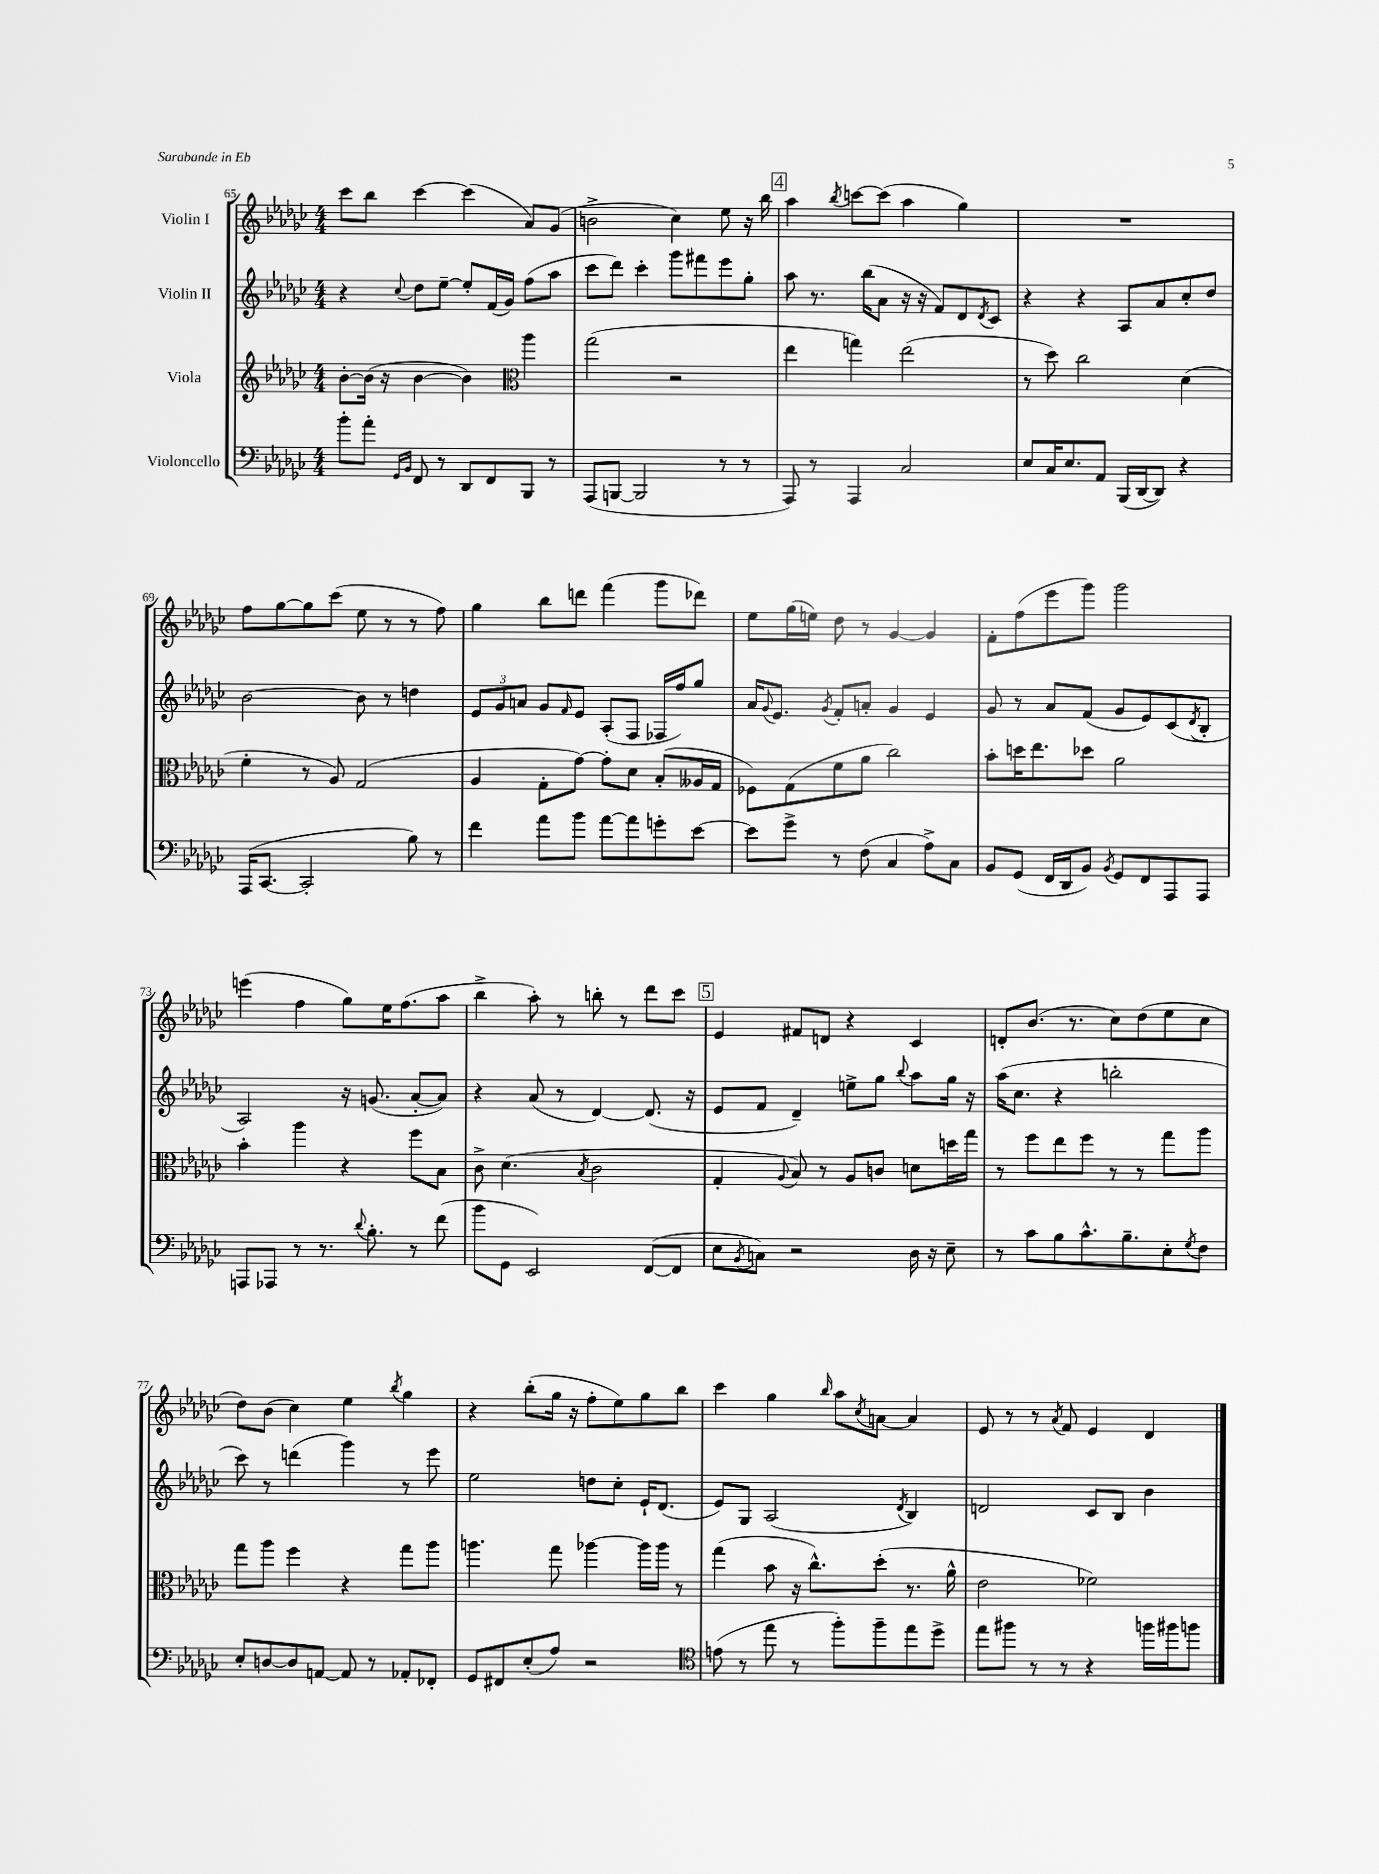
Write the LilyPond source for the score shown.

<<
\new StaffGroup <<
\new Staff = "s0" \with { instrumentName = "Violin I" } {
    \clef treble \key ges \major \numericTimeSignature \time 4/4
    ces'''8 bes''8 ces'''4~ ces'''4( aes'8) ges'8( |
    b'2-> ces''4) ees''8 r16 bes''16 |
    \mark \markup { \box "4" } aes''4 \acciaccatura { bes''8 } c'''8~ c'''8( aes''4 ges''4) |
    R1 |
    f''8 ges''8~ ges''8 ces'''8( ees''8 r8 r8 f''8) |
    ges''4 bes''8 d'''8 f'''4( ges'''8 des'''8) |
    ees''8 ges''16( e''16) des''8 r8 ges'4~ ges'4 |
    f'8-. f''8( ees'''8 ges'''8) ges'''2 |
    e'''4( f''4 ges''8) ees''16 f''8.( aes''8 |
    bes''4-> aes''8-.) r8 b''8-. r8 des'''8 ces'''8 |
    \mark \markup { \box "5" } ees'4 fis'8 d'8 r4 ces'4 |
    d'8-. bes'8.( r8. ces''8) des''8( ees''8 ces''8 |
    des''8) bes'8( ces''4) ees''4 \acciaccatura { bes''8 } ges''4 |
    r4 bes''8-.( ges''16 r16 f''8-. ees''8) ges''8 bes''8 |
    ces'''4 ges''4 \grace { bes''16 } aes''8 \acciaccatura { ces''8 } a'8~ a'4 |
    ees'8 r8 r8 \acciaccatura { aes'8 } f'8 ees'4 des'4 \bar "|." |
}
\new Staff = "s1" \with { instrumentName = "Violin II" } {
    \clef treble \key ges \major \numericTimeSignature \time 4/4
    r4 \appoggiatura { ces''8 } des''8 ees''8~-- ees''8-. f'16( ges'16) f''8( aes''8 |
    ces'''8 des'''8) ces'''4-. ges'''8 fis'''8 ees'''8 ges''8-. |
    \mark \markup { \box "4" } aes''8 r8. bes''16( aes'8 r16 r16 f'8) des'8 \acciaccatura { des'8 } ces'8 |
    r4 r4 aes8 aes'8 ces''8-. des''8 |
    bes'2~ bes'8 r8 d''4 |
    \tuplet 3/2 { ees'8 ges'8 a'8 } ges'8 \grace { f'16 } ees'8 aes8-.( f8 fes16 f''16) ges''8 |
    aes'16 \appoggiatura { ges'8 } ees'8. \acciaccatura { ges'8 } f'8-. a'8-. ges'4 ees'4 |
    ges'8 r8 aes'8 f'8( ges'8 ees'8) ces'8( \acciaccatura { des'8 } bes8-. |
    aes2) r16 g'8.( aes'8~-. aes'8) |
    r4 aes'8( r8 des'4~) des'8.( r16 |
    \mark \markup { \box "5" } ees'8 f'8 des'4--) e''8-> ges''8 \appoggiatura { bes''8 } aes''8 ges''16 r16 |
    aes''16( ces''8. r4 b''2-. |
    ces'''8) r8 d'''4( ges'''4) r8 ees'''8 |
    ees''2 d''8 ces''8-. ees'16-! des'8.( |
    ees'8) ges8 aes2( \acciaccatura { des'8 } bes4) |
    d'2 ces'8 bes8 bes'4 \bar "|." |
}
\new Staff = "s2" \with { instrumentName = "Viola" } {
    \clef treble \key ges \major \numericTimeSignature \time 4/4
    bes'8~-. bes'16( r16 bes'4~ bes'4) \clef alto aes''4 |
    ges''2( r2 |
    \mark \markup { \box "4" } ees''4 g''4) ees''2( |
    r8 des''8) ces''2 des'4( |
    f'4-. r8 aes8) ges2( |
    aes4 ges8-. ges'8~) ges'8-. des'8 bes8-.( aeses16 ges16 |
    fes8) ges8( f'8 aes'8 ces''2) |
    bes'8-. d''16 ees''8. des''8 aes'2 |
    bes'4-. aes''4 r4 f''8 bes8 |
    ces'8-> des'4.( \acciaccatura { bes8 } ces'2 |
    \mark \markup { \box "5" } ges4-. \appoggiatura { aes8 } bes8) r8 aes8 c'8 d'8 d''16 ges''16 |
    r8 f''8 ees''8 f''8 r8 r8 ges''8 aes''8 |
    ges''8 aes''8 f''4 r4 ges''8 aes''8 |
    a''4. ges''8 aes''4~ aes''16 aes''16 r8 |
    ges''4( bes'8 r16 ces''8.-^) des''8-.( r8. aes'16-^ |
    ees'2 fes'2) \bar "|." |
}
\new Staff = "s3" \with { instrumentName = "Violoncello" } {
    \clef bass \key ges \major \numericTimeSignature \time 4/4
    bes'8-. aes'8-. \grace { ges,16 bes,16 } f,8 r8 des,8 f,8 bes,,8 r8 |
    aes,,8( b,,8~ b,,2 r8 r8 |
    \mark \markup { \box "4" } aes,,8) r8 aes,,4 ces2 |
    ees8 ces16 ees8. aes,8 bes,,16( des,16~ des,8) r4 |
    aes,,16( ces,8.~ ces,2-. bes8) r8 |
    f'4 aes'8 bes'8 aes'8~ aes'8 g'8-. ees'8~ |
    ees'8 ges'8-> r8 f8( ces4 aes8->) ces8 |
    bes,8 ges,8( f,16 des,16 bes,8) \acciaccatura { bes,8 } ges,8 f,8 aes,,8 aes,,8 |
    a,,8 aes,,8 r8 r8. \appoggiatura { des'8 } bes8.-. r8 f'8( |
    bes'8 ges,8 ees,2) f,8~( f,8 |
    \mark \markup { \box "5" } ees8 \acciaccatura { bes,8 } c8) r2 des16 r16 ees8-- |
    r8 ces'8 bes8 ces'8.-^ bes8.-- ees8-. \acciaccatura { ges8 } f8 |
    ees8-. d8~ d8 a,8~ a,8 r8 aes,8-. fes,8-. |
    ges,8 fis,8 ees8-.( aes8) r2 |
    \clef tenor e'8( r8 ees''8 r8 f''8-.) f''8-- ees''8 des''8-> |
    ees''8 fis''8 r8 r8 r4 f''16 fis''16 f''8 \bar "|." |
}
>>
>>
\layout { \context { \Score currentBarNumber = #65 } }
